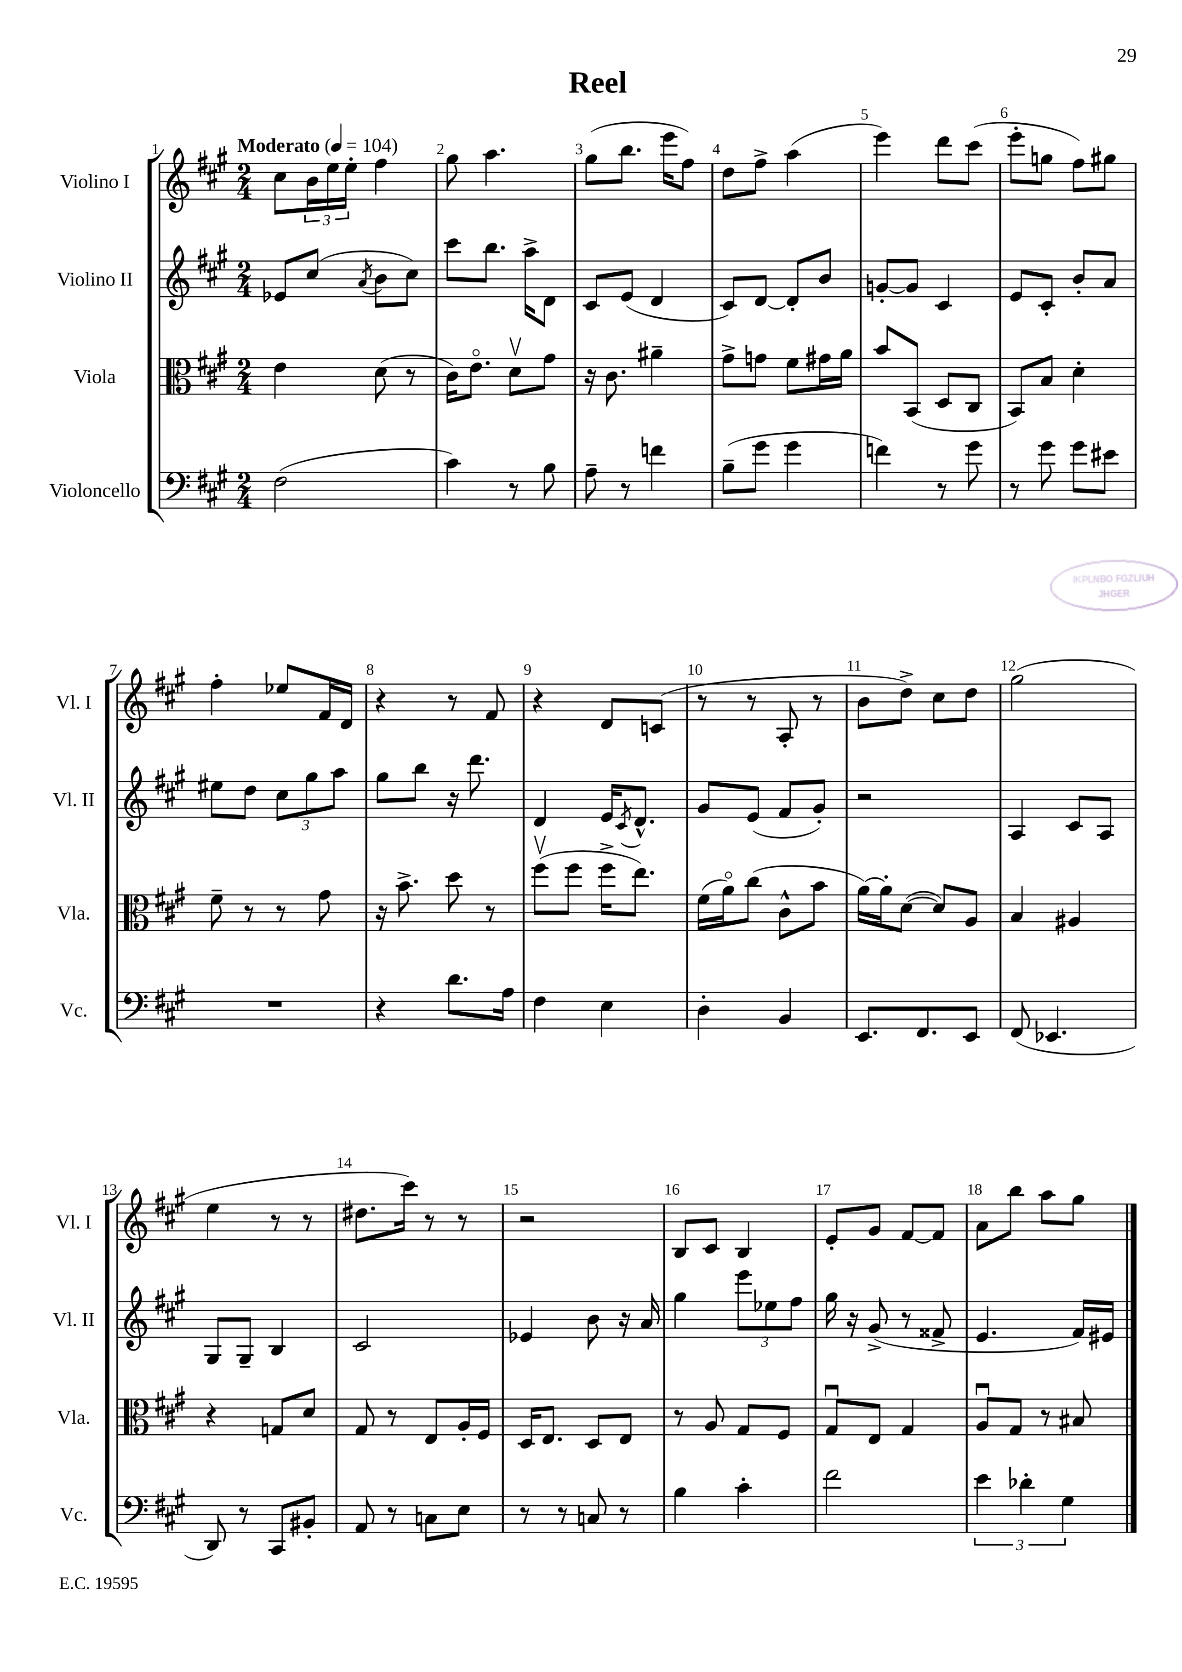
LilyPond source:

\header { title = "Reel" }
<<
\new StaffGroup <<
\new Staff = "s0" \with { instrumentName = "Violino I" shortInstrumentName = "Vl. I" } {
    \clef treble \key a \major \numericTimeSignature \time 2/4 \tempo "Moderato" 4 = 104
    cis''8 \tuplet 3/2 { b'16 e''16 e''16-. } fis''4 |
    gis''8 a''4. |
    gis''8( b''8. e'''16 fis''8) |
    d''8 fis''8-> a''4( |
    e'''4) d'''8 cis'''8( |
    e'''8-. g''8 fis''8) gis''8 |
    fis''4-. ees''8 fis'16 d'16 |
    r4 r8 fis'8 |
    r4 d'8 c'8( |
    r8 r8 a8-. r8 |
    b'8 d''8->) cis''8 d''8 |
    gis''2( |
    e''4 r8 r8 |
    dis''8. cis'''16) r8 r8 |
    r2 |
    b8 cis'8 b4 |
    e'8-. gis'8 fis'8~ fis'8 |
    a'8 b''8 a''8 gis''8 \bar "|." |
}
\new Staff = "s1" \with { instrumentName = "Violino II" shortInstrumentName = "Vl. II" } {
    \clef treble \key a \major \numericTimeSignature \time 2/4
    ees'8 cis''8( \acciaccatura { a'8 } b'8 cis''8) |
    cis'''8 b''8. a''16-> d'8 |
    cis'8 e'8( d'4 |
    cis'8) d'8~ d'8-. b'8 |
    g'8~-. g'8 cis'4 |
    e'8 cis'8-. b'8-. a'8 |
    eis''8 d''8 \tuplet 3/2 { cis''8 gis''8 a''8 } |
    gis''8 b''8 r16 d'''8. |
    d'4 e'16 \acciaccatura { cis'8 } d'8.-^ |
    gis'8 e'8( fis'8 gis'8-.) |
    r2 |
    a4 cis'8 a8 |
    gis8 gis8-- b4 |
    cis'2 |
    ees'4 b'8 r16 a'16 |
    gis''4 \tuplet 3/2 { e'''8 ees''8 fis''8 } |
    gis''16 r16 gis'8->( r8 fisis'8-> |
    e'4. fis'16) eis'16 \bar "|." |
}
\new Staff = "s2" \with { instrumentName = "Viola" shortInstrumentName = "Vla." } {
    \clef alto \key a \major \numericTimeSignature \time 2/4
    e'4 d'8( r8 |
    cis'16) e'8.\flageolet d'8\upbow gis'8 |
    r16 cis'8. ais'4-- |
    gis'8-> g'8 fis'8 gis'16 a'16 |
    b'8 b,8( d8 cis8 |
    b,8) b8 d'4-. |
    fis'8-- r8 r8 gis'8 |
    r16 b'8.-> d''8 r8 |
    fis''8\upbow( fis''8 fis''16-> e''8.) |
    fis'16( a'16\flageolet) cis''8( cis'8-^ b'8 |
    a'16~) a'16-. d'8~( d'8) a8 |
    b4 ais4 |
    r4 g8 d'8 |
    gis8 r8 e8 a16-. fis16 |
    d16 e8. d8 e8 |
    r8 a8 gis8 fis8 |
    gis8\downbow e8 gis4 |
    a8\downbow gis8 r8 bis8 \bar "|." |
}
\new Staff = "s3" \with { instrumentName = "Violoncello" shortInstrumentName = "Vc." } {
    \clef bass \key a \major \numericTimeSignature \time 2/4
    fis2( |
    cis'4) r8 b8 |
    a8-- r8 f'4 |
    b8--( gis'8 gis'4 |
    f'4) r8 gis'8 |
    r8 gis'8 gis'8 eis'8 |
    R2 |
    r4 d'8. a16 |
    fis4 e4 |
    d4-. b,4 |
    e,8. fis,8. e,8 |
    fis,8( ees,4. |
    d,8) r8 cis,8 bis,8-. |
    a,8 r8 c8 e8 |
    r8 r8 c8 r8 |
    b4 cis'4-. |
    fis'2 |
    \tuplet 3/2 { e'4 des'4-. gis4 } \bar "|." |
}
>>
>>
\layout { \context { \Score \override BarNumber.break-visibility = ##(#f #t #t) barNumberVisibility = #all-bar-numbers-visible } }
